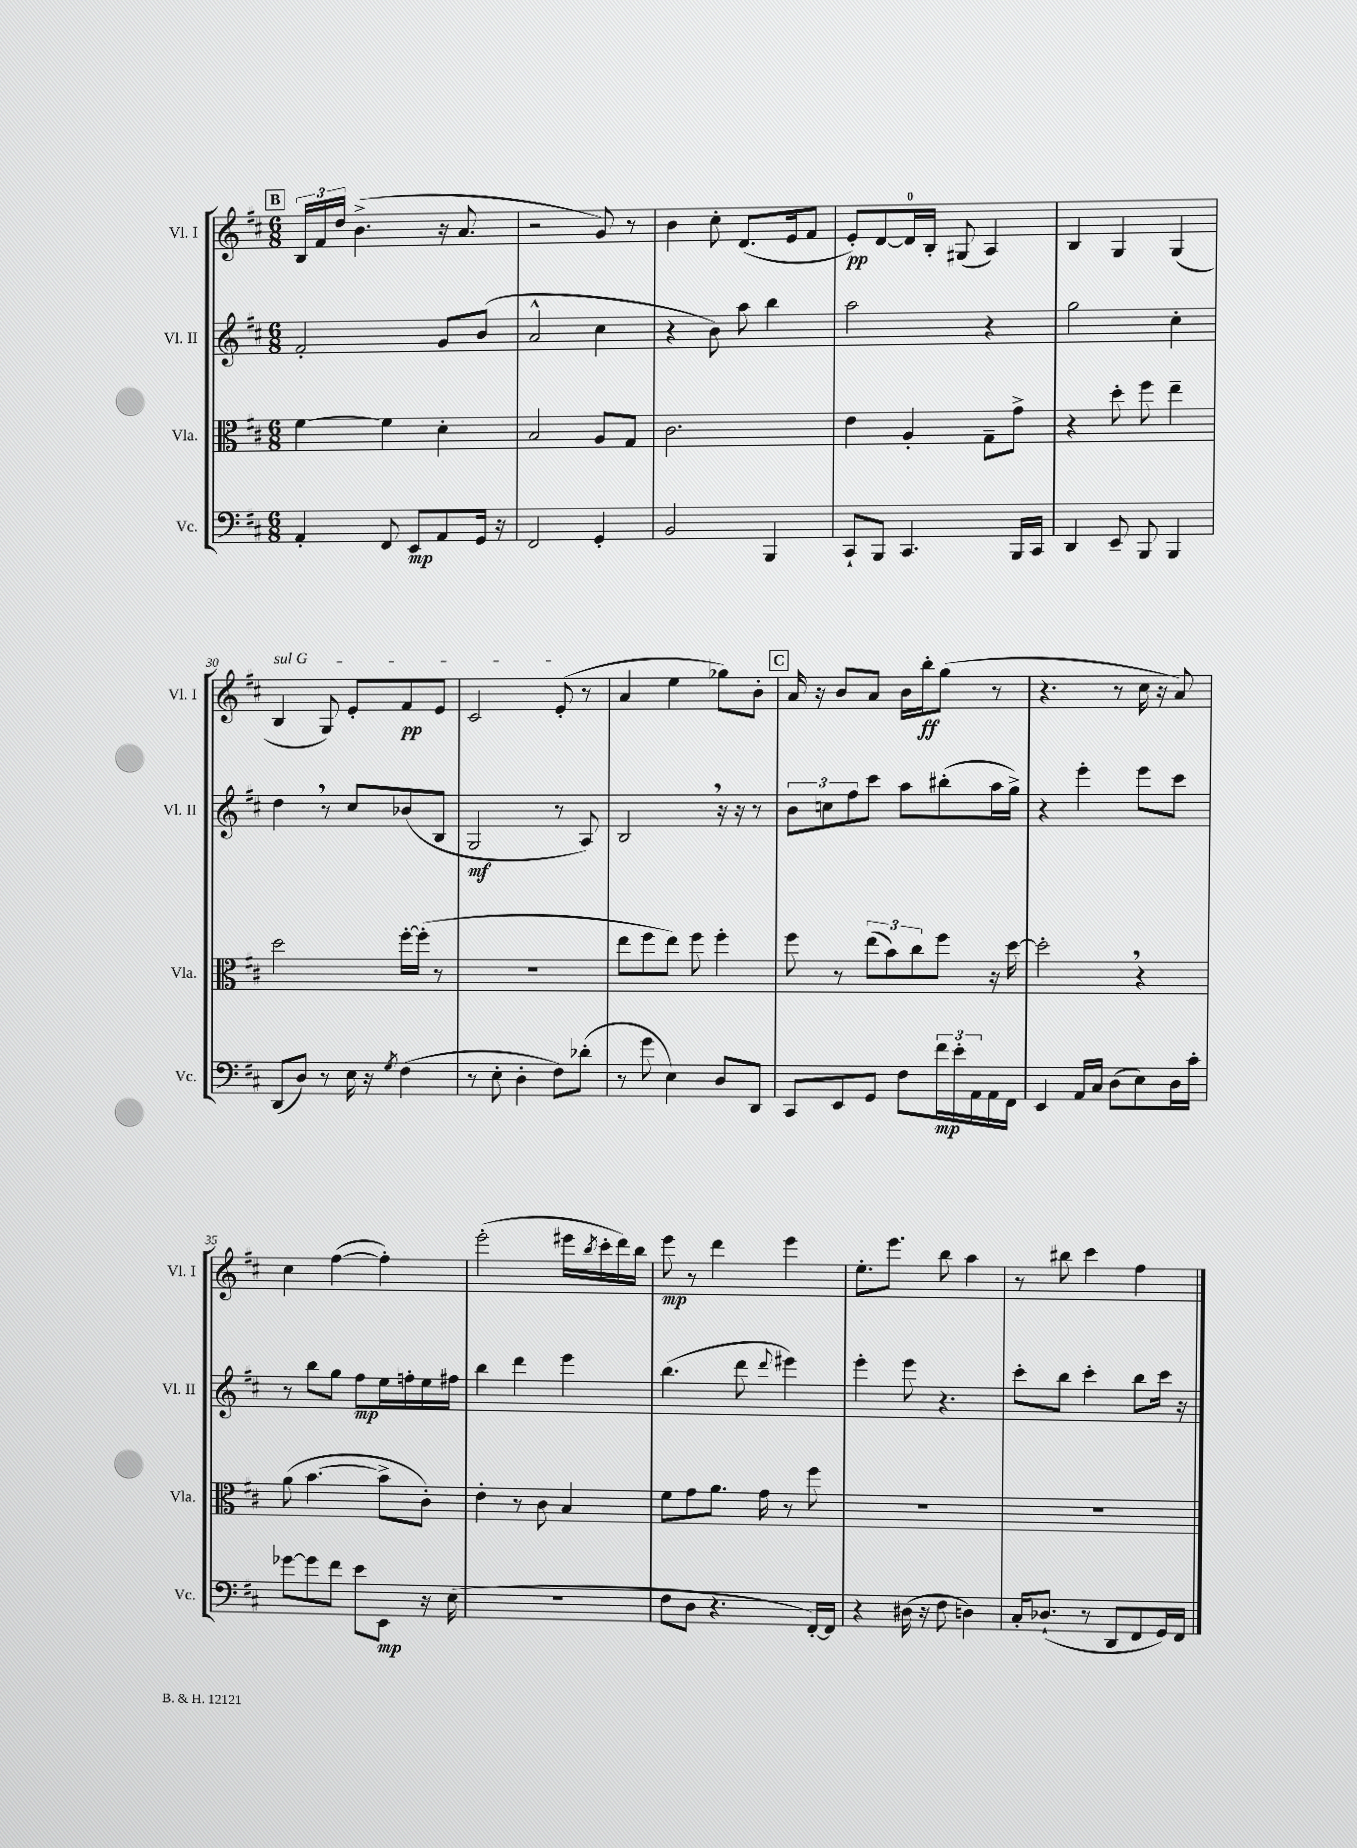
<<
\new StaffGroup <<
\new Staff = "s0" \with { instrumentName = "Vl. I" shortInstrumentName = "Vl. I" } {
    \clef treble \key d \major \numericTimeSignature \time 6/8
    \mark \markup { \box "B" } \tuplet 3/2 { b16 fis'16 d''16 } b'4.->( r16 a'8. |
    r2 g'8) r8 |
    b'4 cis''8-. d'8.( e'16 fis'8 |
    e'8-.\pp) d'8~ d'16-0 b16-. gis8( a4) |
    b4 g4 g4( |
    \once \override TextSpanner.bound-details.left.text = \markup { \italic "sul G" } b4\startTextSpan g8) e'8-. fis'8\pp e'8 |
    cis'2 e'8-.\stopTextSpan( r8 |
    a'4 e''4 ges''8) b'8-. |
    \mark \markup { \box "C" } a'16 r16 b'8 a'8 b'16 b''16-.\ff g''8( r8 |
    r4. r8 cis''16 r16 a'8) |
    cis''4 fis''4~( fis''4-.) |
    e'''2-.( eis'''16 \acciaccatura { b''8 } cis'''16-. d'''16) b''16 |
    e'''8\mp r8 d'''4 e'''4 |
    e''8.-. e'''8. b''8 a''4 |
    r8 bis''8 cis'''4 fis''4 \bar "|." |
}
\new Staff = "s1" \with { instrumentName = "Vl. II" shortInstrumentName = "Vl. II" } {
    \clef treble \key d \major \numericTimeSignature \time 6/8
    \mark \markup { \box "B" } fis'2-. g'8 b'8( |
    a'2-^ cis''4 |
    r4 b'8) a''8 b''4 |
    a''2 r4 |
    g''2 cis''4-. |
    d''4 \breathe r8 cis''8 bes'8( b8 |
    g2\mf r8 a8) |
    b2 \breathe r16 r16 r8 |
    \mark \markup { \box "C" } \tuplet 3/2 { b'8 c''8 fis''8 } cis'''8 a''8 bis''8-.( a''16 g''16->) |
    r4 e'''4-. e'''8 cis'''8 |
    r8 b''8 g''8 fis''8\mp e''16 f''16-. e''16 fis''16 |
    b''4 d'''4 e'''4 |
    b''4.( d'''8 \appoggiatura { d'''8 } eis'''4) |
    e'''4-. e'''8 r4. |
    cis'''8-. b''8 cis'''4-. b''8 cis'''16 r16 \bar "|." |
}
\new Staff = "s2" \with { instrumentName = "Vla." shortInstrumentName = "Vla." } {
    \clef alto \key d \major \numericTimeSignature \time 6/8
    \mark \markup { \box "B" } fis'4~ fis'4 d'4-. |
    b2 a8 g8 |
    cis'2. |
    e'4 a4-. g8-- g'8-> |
    r4 d''8-. fis''8 e''4-- |
    d''2 fis''16~-. fis''16-.( r8 |
    R2. |
    e''8 fis''8 e''8) fis''8 fis''4-. |
    \mark \markup { \box "C" } fis''8 r8 \tuplet 3/2 { e''8( b'8) cis''8 } fis''8 r16 d''16~ |
    d''2-. \breathe r4 |
    a'8( b'4.~ b'8-> cis'8-.) |
    e'4-. r8 cis'8 b4 |
    fis'8 g'8 a'8. g'16 r8 fis''8 |
    R2. |
    R2. \bar "|." |
}
\new Staff = "s3" \with { instrumentName = "Vc." shortInstrumentName = "Vc." } {
    \clef bass \key d \major \numericTimeSignature \time 6/8
    \mark \markup { \box "B" } a,4-. fis,8 e,8\mp a,8 g,16 r16 |
    fis,2 g,4-. |
    b,2 b,,4 |
    cis,8-! b,,8 cis,4. b,,16 cis,16 |
    d,4 e,8-- b,,8 b,,4 |
    d,8( d8) r8 e16 r16 \acciaccatura { g8 } fis4( |
    r8 e8-. d4-. fis8) des'8-.( |
    r8 g'8 e4) d8 d,8 |
    \mark \markup { \box "C" } cis,8 e,8 g,8 fis8 \tuplet 3/2 { fis'16\mp e'16-. a,16 } a,16 fis,16 |
    e,4 a,16 cis16 d8( e8) d16 cis'16-. |
    ges'8~ ges'8 fis'8 e'8 e,8\mp r16 e16( |
    R2. |
    fis8 d8 r4. fis,16~-.) fis,16 |
    r4 dis16( r16 fis8 d4) |
    cis16-. des8.-!( r8 d,8 fis,8 g,16) fis,16 \bar "|." |
}
>>
>>
\layout { \context { \Score currentBarNumber = #25 } }
